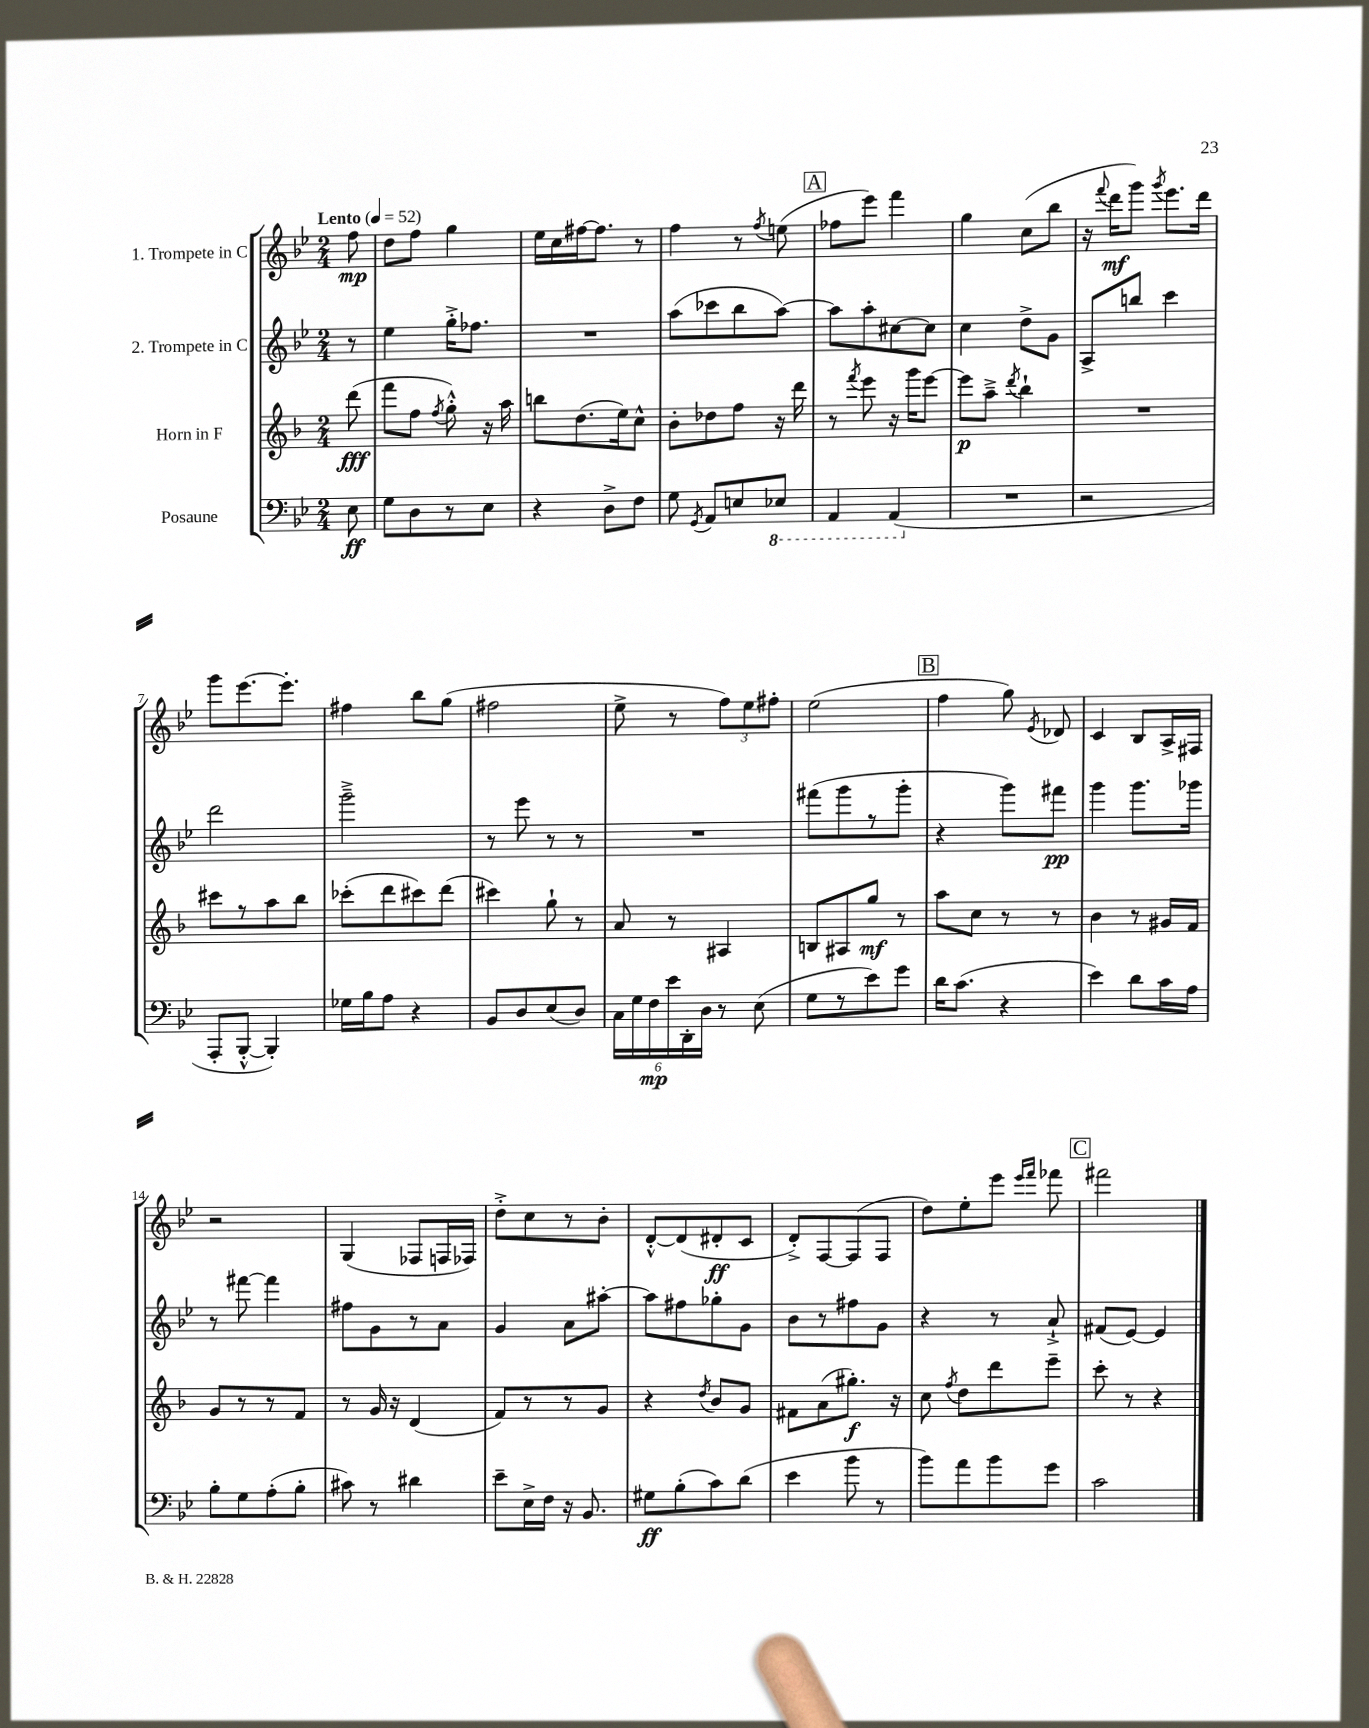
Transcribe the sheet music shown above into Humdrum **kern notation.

**kern	**kern	**kern	**kern
*staff4	*staff3	*staff2	*staff1
*clefF4	*clefG2	*clefG2	*clefG2
*k[b-e-]	*k[b-]	*k[b-e-]	*k[b-e-]
*M2/4	*M2/4	*M2/4	*M2/4
*MM52	*MM52	*MM52	*MM52
8E-	(8ddd	8r	8ff
=	=	=	=
8G	8fff	4ee-	8dd
8D	8ff	.	8ff
.	8qff	.	.
8r	8gg'^^)	16gg'^	4gg
.	.	8.ff-	.
8E-	16r	.	.
.	16aa	.	.
=	=	=	=
4r	8bb	2r	16ee-
.	.	.	16cc
.	(8.dd	.	[16ff#
.	.	.	8.ff#]
8D^	.	.	.
.	16ee)	.	.
8F	8cc^^	.	8r
=	=	=	=
8G	8b-'	(8aa	4ff
8qGG	.	.	.
8AA	8dd-	8ccc-	.
8E	8ff	8bb-	8r
.	.	.	8qff
8EE-	16r	[8aa)	(8ee
.	16ddd	.	.
=	=	=	=
4AAA	8r	8aa]	8ff-
.	8qfff	.	.
.	8eee	8aa'	8eee-)
(4AAA	16r	[8cc#	4fff
.	16ggg	.	.
.	[8eee	8cc#]	.
=	=	=	=
2r	8eee]	4cc	4gg
.	8aa~^	.	.
.	8qddd	.	.
.	4bb-`	8dd^	(8cc
.	.	8g	8bb-
=	=	=	=
2r	2r	8A^	16r
.	.	.	8qqfff
.	.	.	16ddd
.	.	8bb	8ggg)
.	.	.	8qggg
.	.	4ccc	8.eee-
.	.	.	16ddd
=	=	=	=
8AAA'	8ccc#	2ddd	8ggg
[8BBB-'^^	8r	.	[8.eee-
4BBB-'])	8aa	.	.
.	.	.	8.eee-']
.	8bb-	.	.
=	=	=	=
16G-	(8ccc-'	2ggg~^	4ff#
16B-	.	.	.
8A	8ddd	.	.
4r	8ccc#)	.	8bb-
.	(8ddd	.	(8gg
=	=	=	=
8BB-	4ccc#)	8r	2ff#
8D	.	8eee-	.
(8E-	8gg`	8r	.
8D)	8r	8r	.
=	=	=	=
24C	8a	2r	8ee-^
24G	.	.	.
24F	.	.	.
24e-	8r	.	8r
24DD'	.	.	.
24D	.	.	.
8r	4A#	.	12ff)
.	.	.	12ee-
(8E-	.	.	.
.	.	.	12ff#'
=	=	=	=
8G	8B	(8fff#	(2ee-
8r	8A#	8ggg	.
8e-)	8gg	8r	.
8g	8r	8ggg'	.
=	=	=	=
16d	8aa	4r	4ff
(8.c	.	.	.
.	8cc	.	.
4r	8r	8ggg)	8gg)
.	.	.	8qe-
.	8r	8fff#	8d-
=	=	=	=
4e-)	4b-	4ggg	4c
8d	8r	8.ggg	8B-
16c	16g#	.	16A^
16A	16f	16ggg-	16F#
=	=	=	=
8B-'	8g	8r	2r
8G	8r	[8fff#	.
(8A'	8r	4fff#]	.
8B-'	8f	.	.
=	=	=	=
8c#)	8r	8ff#	(4G
8r	16g	8g	.
.	16r	.	.
4d#	(4d	8r	8F-
.	.	8a	16F
.	.	.	16F-)
=	=	=	=
8e-~	8f)	4g	8dd'^
16E-^	8r	.	8cc
16F	.	.	.
16r	8r	8a	8r
8.BB-	.	.	.
.	8g	[8aa#'	8b-'
=	=	=	=
8G#	4r	8aa#]	[8d'^^
(8B-'	.	8ff#	(8d]
.	8qdd	.	.
8c)	8b-	8gg-'	8d#'
(8d	8g	8g	8c
=	=	=	=
4e-	8f#	8b-	8d'^)
.	(8a	8r	[8F
8b-	8.gg#')	8ff#	(8F]
8r	.	8g	8F
.	16r	.	.
=	=	=	=
8b-)	8cc	4r	8dd)
.	8qff	.	.
8a	8dd	.	8ee-'
8b-	8ddd	8r	8eee-
.	.	.	16qqeee-
.	.	.	16qqfff
8g	8eee~	8a`^	8fff-
=	=	=	=
2c	8ccc'	(8f#	2fff#
.	8r	[8e-)	.
.	4r	4e-]	.
==	==	==	==
*-	*-	*-	*-
